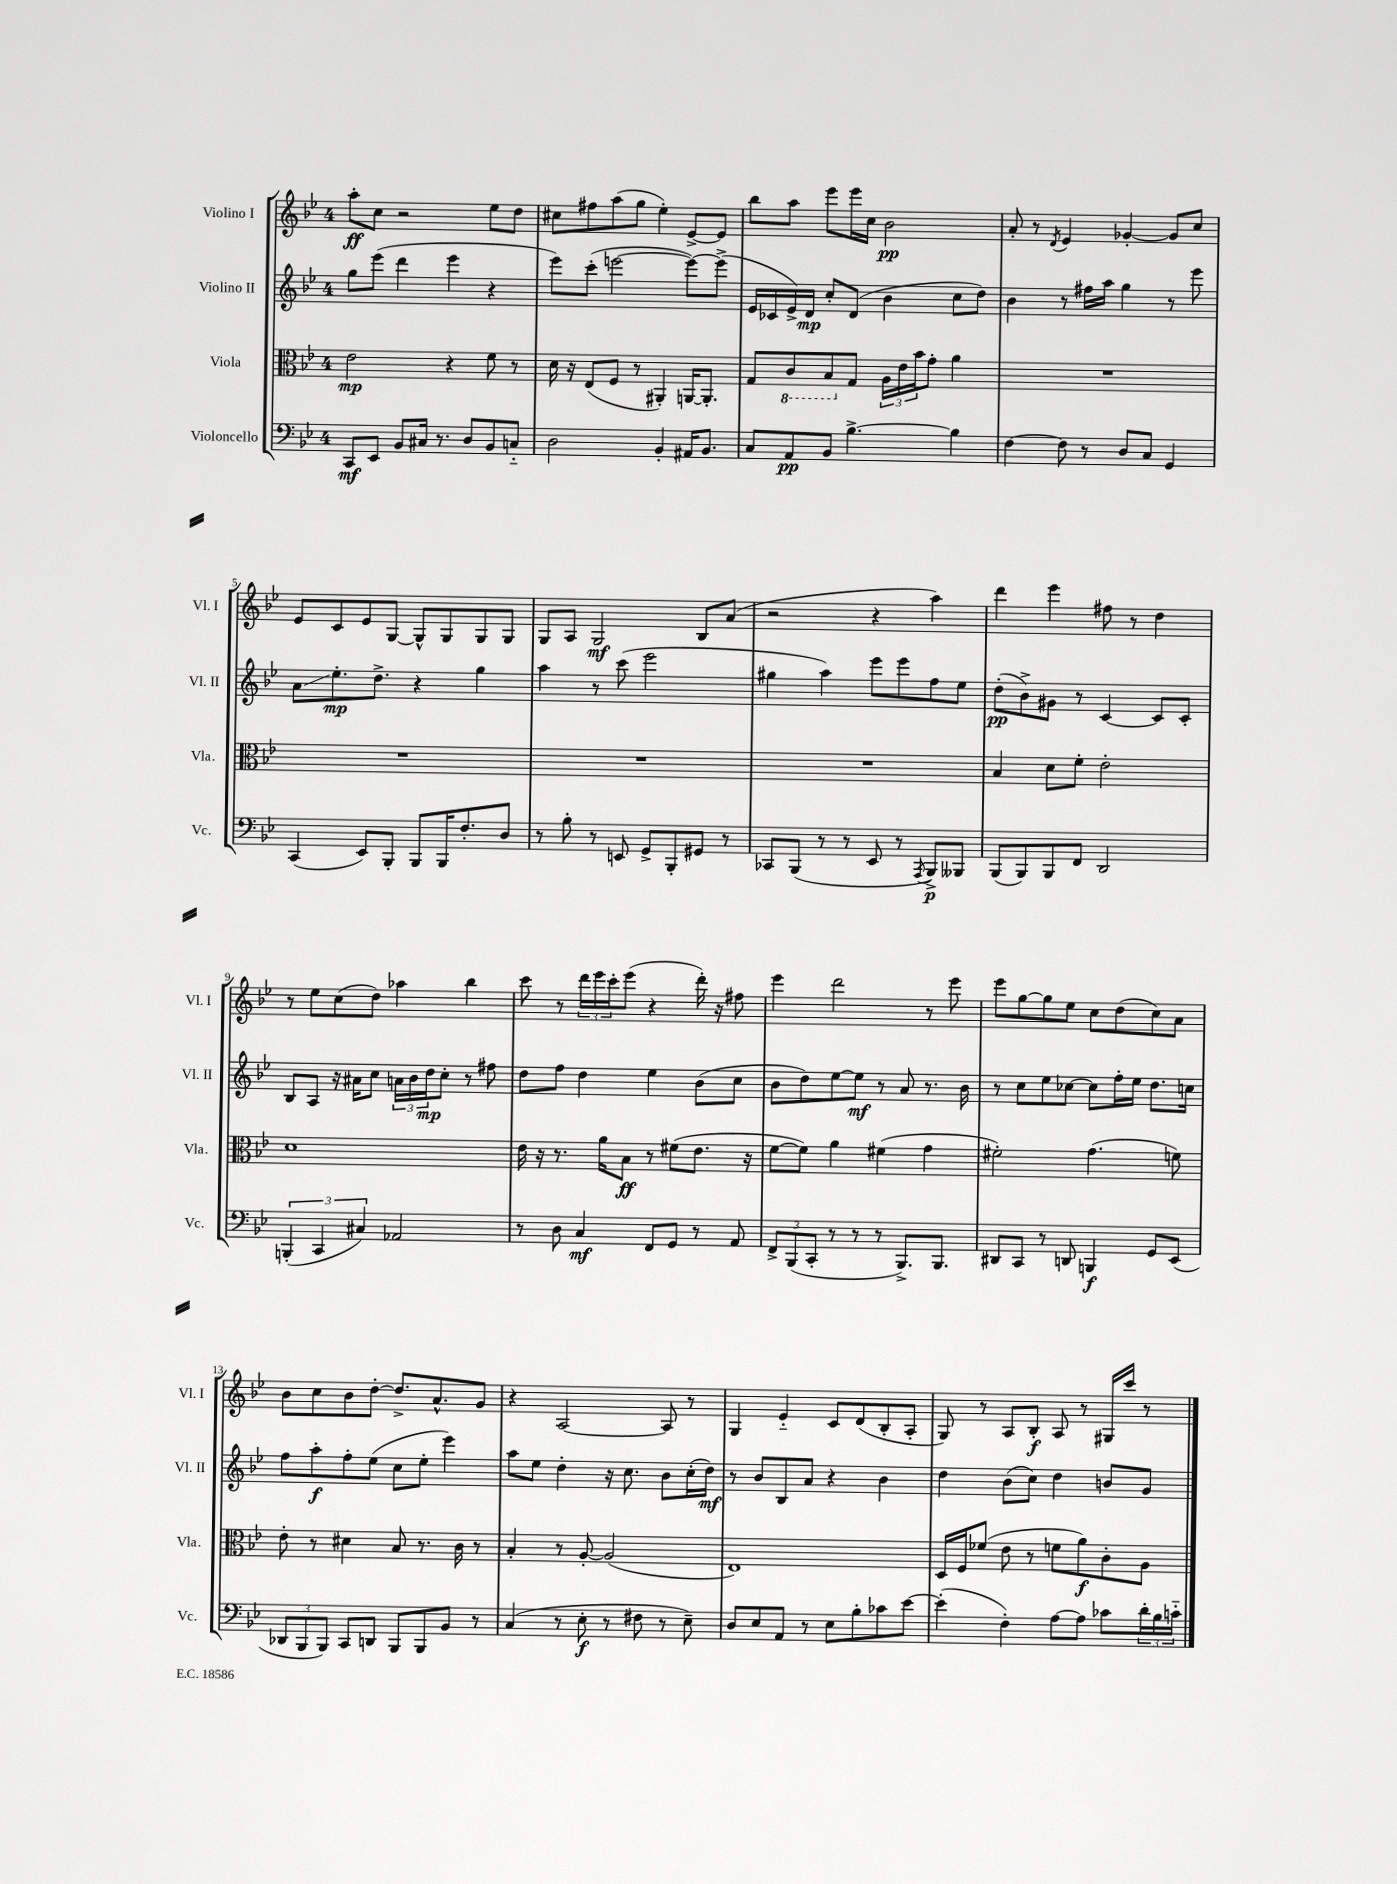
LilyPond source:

<<
\new StaffGroup <<
\new Staff = "s0" \with { instrumentName = "Violino I" shortInstrumentName = "Vl. I" } {
    \clef treble \key bes \major \once \override Staff.TimeSignature.style = #'single-digit \time 4/4
    a''8-.\ff c''8 r2 ees''8 d''8 |
    cis''8 fis''8 a''8( g''8 ees''4-.) ees'8~-> ees'8 |
    bes''8 a''8 ees'''8 ees'''16 c''16 bes'2\pp |
    a'8-. r8 \acciaccatura { d'8 } ees'4 ges'4~-. ges'8 c''8 |
    ees'8 c'8 ees'8 g8~ g8-^ g8 g8 g8 |
    g8 a8 g2\mf bes8 a'8( |
    r2 r4 a''4) |
    d'''4 ees'''4 fis''8 r8 d''4 |
    r8 ees''8 c''8( d''8) aes''4 bes''4 |
    c'''8 r8 \tuplet 3/2 { d'''16 ees'''16 c'''16-. } ees'''8( r4 d'''16-.) r16 fis''8 |
    ees'''4 d'''2 r8 ees'''8 |
    ees'''8 g''8~ g''8 ees''8 c''8 d''8( c''8) a'8 |
    bes'8 c''8 bes'8 d''8~-. d''8.-> a'8.-^ g'8 |
    r4 a2~ a8 r8 |
    g4 ees'4-_ c'8 d'8( bes8-. a8-. |
    g8) r8 a8 bes8-.\f a8 r8 gis16 c'''16 r8 \bar "|." |
}
\new Staff = "s1" \with { instrumentName = "Violino II" shortInstrumentName = "Vl. II" } {
    \clef treble \key bes \major \once \override Staff.TimeSignature.style = #'single-digit \time 4/4
    g''8 ees'''8( d'''4 ees'''4 r4 |
    ees'''8) c'''8-.( e'''2~ e'''8~) e'''8->( |
    ees'16 ces'16 ees'16->) d'16\mp c''8-. d'8( bes'4 c''8 d''8) |
    bes'4 r8 fis''16 a''16 g''4 r8 ees'''8 |
    a'8\glissando ees''8.-.\mp d''8.-> r4 g''4 |
    a''4 r8 c'''8( ees'''2 |
    gis''4 a''4) ees'''8 ees'''8 f''8 ees''8 |
    d''8-.\pp( bes'8->) gis'8 r8 c'4~ c'8 c'8-. |
    bes8 a8 r16 ais'16 c''8 \tuplet 3/2 { a'16 bes'16 d''16\mp } c''8-. r8 fis''8 |
    d''8 f''8 d''4 ees''4 bes'8( c''8 |
    bes'8 d''8) ees''8~ ees''8\mf r8 a'8 r8. bes'16 |
    r8 c''8 ees''8 ces''8~ ces''8 f''16-. ees''16 d''8. c''16 |
    f''8 a''8-.\f f''8-. ees''8( c''8 ees''8-. ees'''4) |
    a''8 ees''8 d''4-. r16 c''8. bes'8 c''16-.( d''16\mf) |
    r8 bes'8 bes8 a'8 r4 bes'4 |
    d''4 bes'8( c''8) d''4 b'8 g'8 \bar "|." |
}
\new Staff = "s2" \with { instrumentName = "Viola" shortInstrumentName = "Vla." } {
    \clef alto \key bes \major \once \override Staff.TimeSignature.style = #'single-digit \time 4/4
    ees'2\mp r4 f'8 r8 |
    d'16 r16 ees8( f8 r8 ais,4-.) a,16~ a,8.-. |
    g8 \ottava #-1 c8 bes,8 \ottava #0 g8 \tuplet 3/2 { a16 ees'16 bes'16 } g'8-. a'4 |
    R1 |
    R1 |
    R1 |
    R1 |
    bes4 d'8 f'8-. ees'2-. |
    d'1 |
    ees'16 r16 r8. a'16 bes8\ff r8 fis'8( ees'8. r16 |
    f'8~ f'8) a'4 fis'4( g'4 |
    fis'2-.) g'4.( f'8) |
    ees'8-. r8 dis'4 bes8 r8. c'16 r8 |
    bes4-. r8 a8~-. a2( |
    ees1) |
    d16 f16 fes'8( ees'8 r8 f'8 a'8\f) c'8-. a8 \bar "|." |
}
\new Staff = "s3" \with { instrumentName = "Violoncello" shortInstrumentName = "Vc." } {
    \clef bass \key bes \major \once \override Staff.TimeSignature.style = #'single-digit \time 4/4
    c,8\mf ees,8 bes,8 cis16 r8. d8 bes,8 c8-_ |
    d2 bes,4-. ais,16 bes,8. |
    c8 a,8\pp bes,8 bes4.~-> bes4 |
    f4~ f8 r8 d8 c8 g,4 |
    c,4( ees,8) bes,,8-. bes,,8 bes,,16 f8.-. d8 |
    r8 bes8-. r8 e,8 g,8-> bes,,8-. gis,8 r8 |
    ces,8 bes,,8( r8 r8 ees,8 r8 \acciaccatura { a,,8 } bes,,8->\p) beses,,8 |
    bes,,8( bes,,8) bes,,8 f,8 d,2 |
    \tuplet 3/2 { b,,4-.( c,4 cis4) } aes,2 |
    r8 d8 c4\mf f,8 g,8 r8 a,8 |
    \tuplet 3/2 { f,8-> bes,,8( c,8-. } r8 r8 r8 bes,,8.->) bes,,8. |
    dis,8 c,8 r8 d,8 b,,4\f g,8 ees,8( |
    \tuplet 3/2 { des,8 bes,,8 bes,,8) } c,8 d,8 bes,,8 bes,,8 bes,8 r8 |
    c4( r8 ees8-.\f r8 fis8 r8 ees8--) |
    d8 ees8 a,8 r8 ees8 bes8-. ces'8 ees'8~ |
    ees'4-.( f4-.) a8~ a8 ces'8 \tuplet 3/2 { d'16-. bes16 c'16-_ } \bar "|." |
}
>>
>>
